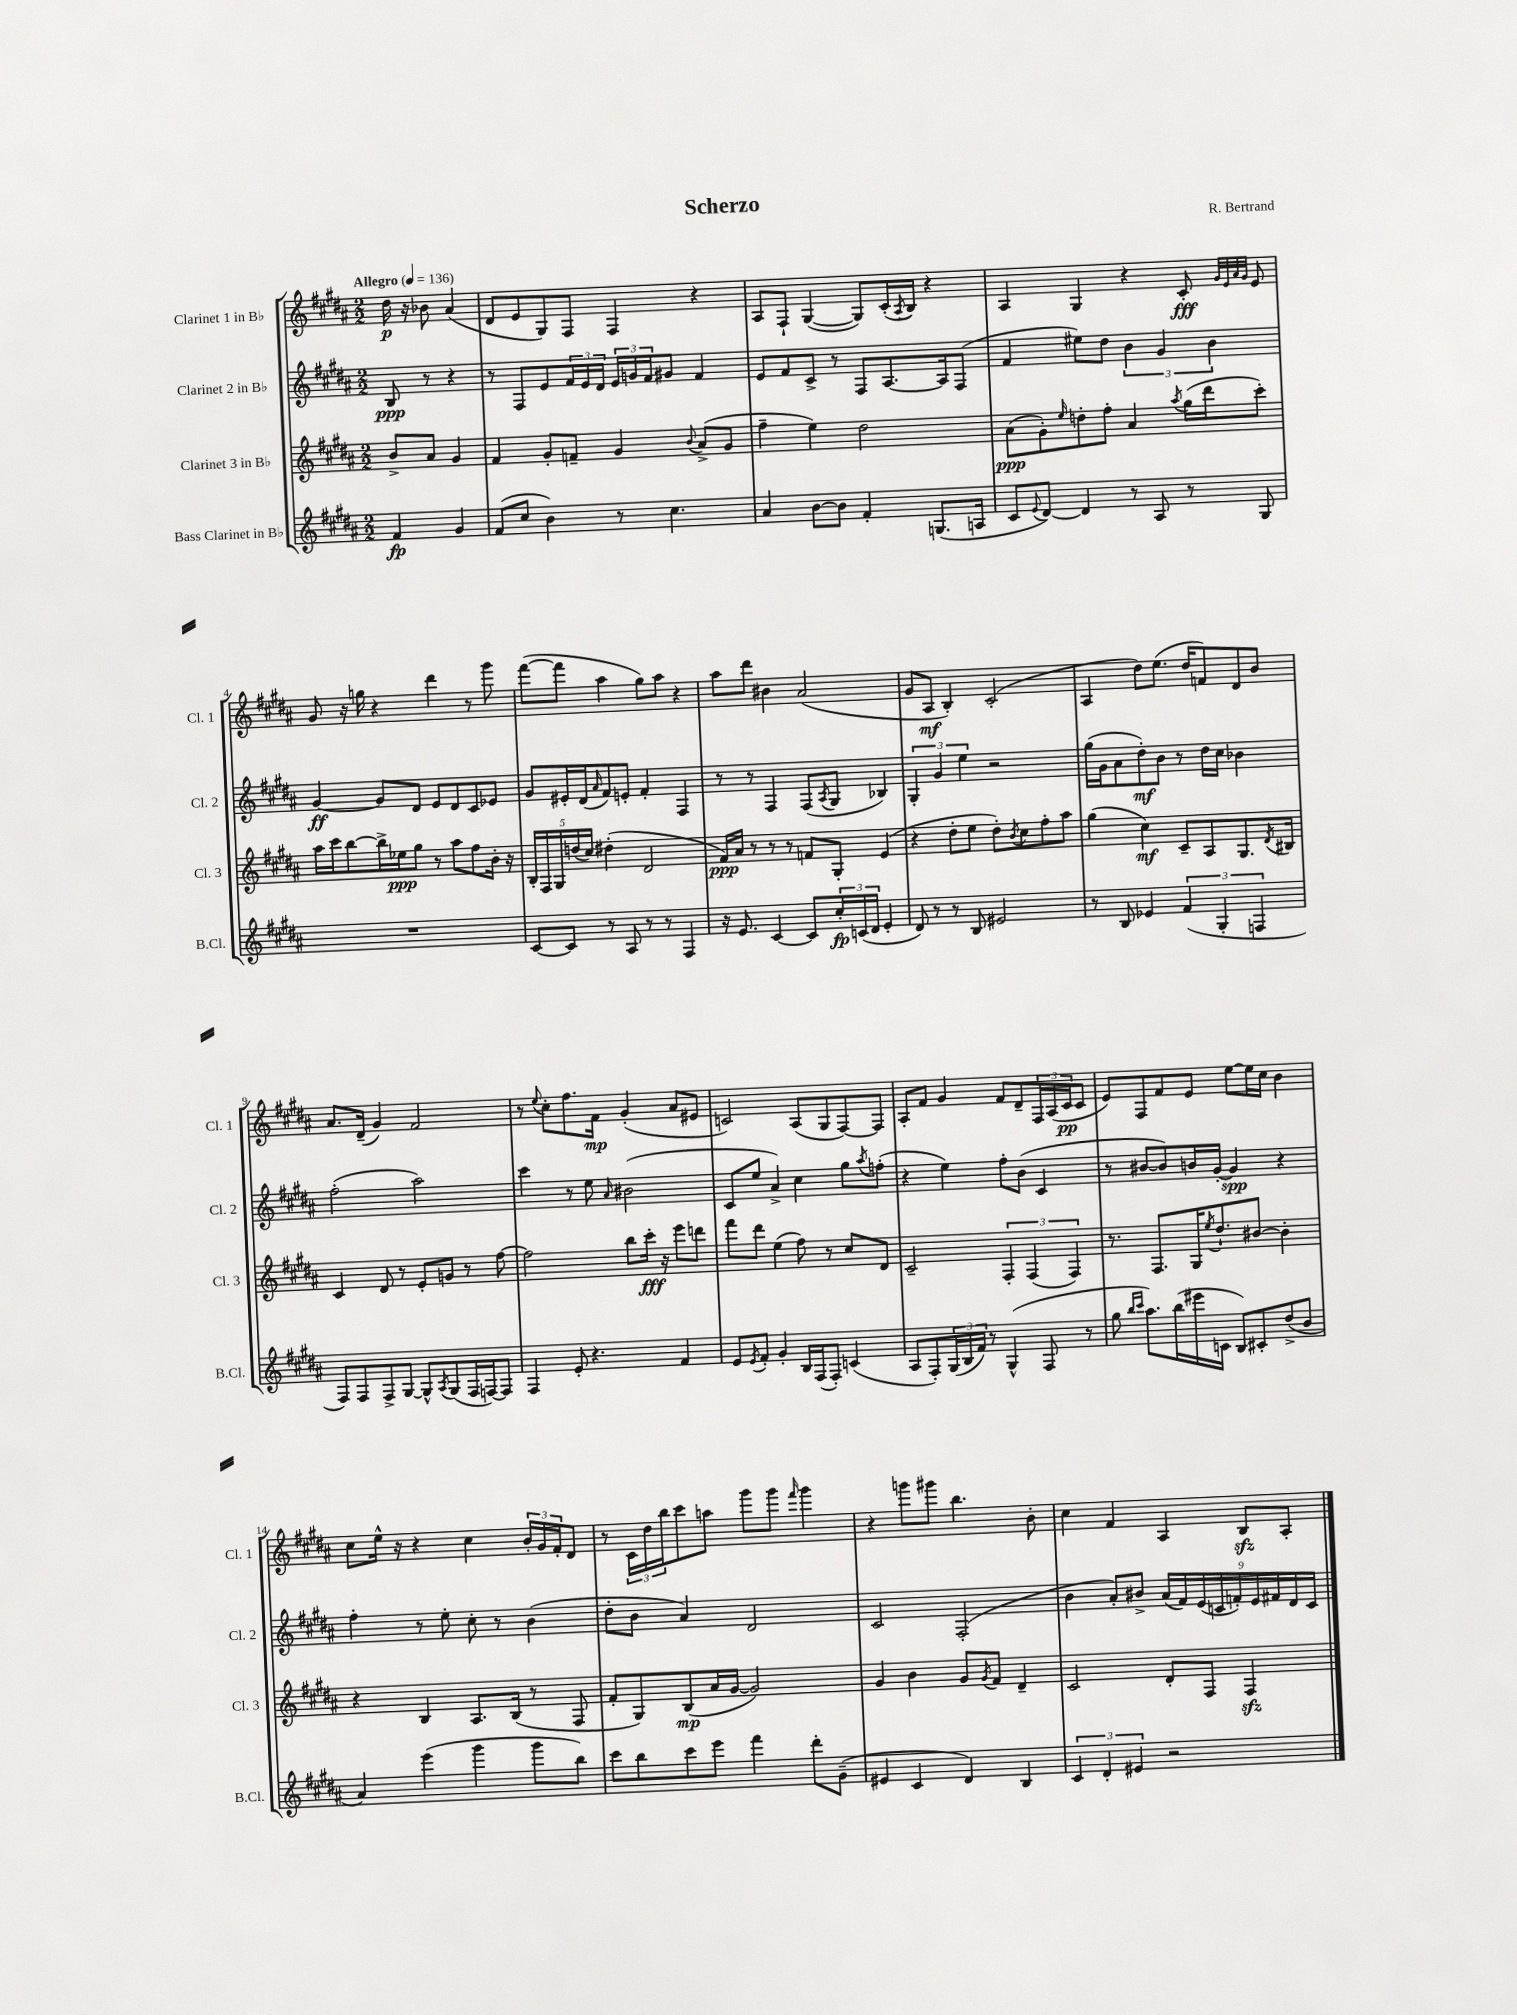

**kern	**dynam	**kern	**dynam	**kern	**dynam	**kern	**dynam
*part4	*part4	*part3	*part3	*part2	*part2	*part1	*part1
*staff4	*staff4	*staff3	*staff3	*staff2	*staff2	*staff1	*staff1
*I"Bass Clarinet in B♭	*	*I"Clarinet 3 in B♭	*	*I"Clarinet 2 in B♭	*	*I"Clarinet 1 in B♭	*
*I'B.Cl.	*	*I'Cl. 3	*	*I'Cl. 2	*	*I'Cl. 1	*
*clefG2	*	*clefG2	*	*clefG2	*	*clefG2	*
*k[f#c#g#d#a#]	*	*k[f#c#g#d#a#]	*	*k[f#c#g#d#a#]	*	*k[f#c#g#d#a#]	*
*M2/2	*	*M2/2	*	*M2/2	*	*M2/2	*
*MM136	*	*MM136	*	*MM136	*	*MM136	*
=	=	=	=	=	=	=	=
!	!	!	!	!	!	!LO:TX:a:B:t=Allegro	!
4f#/	fp	8b^/L	.	8B/	ppp	16dd#\	p
.	.	.	.	.	.	16r	.
.	.	8a#/J	.	8r	.	8b-X\	.
4g#/	.	4g#/	.	4r	.	(4a#/	.
=1	=1	=1	=1	=1	=1	=1	=1
(8f#/L	.	4f#/	.	8r	.	8d#/L	.
8cc#/J	.	.	.	8F#/L	.	8e/	.
4b\)	.	8g#'/L	.	8e/	.	8G#/)	.
.	.	8fn~/J	.	24f#/L	.	8F#/J	.
.	.	.	.	24e/	.	.	.
.	.	.	.	24d#/JJ	.	.	.
8r	.	4g#/	.	24e/LL	.	4F#/	.
.	.	.	.	24gn/	.	.	.
.	.	.	.	24f#/J	.	.	.
4.cc#\	.	.	.	8g#X/J	.	.	.
.	.	8qqb/	.	.	.	.	.
.	.	(8a#^/L	.	4f#/	.	4r	.
.	.	8g#/J	.	.	.	.	.
=2	=2	=2	=2	=2	=2	=2	=2
4a#/	.	4ff#~\	.	8e/L	.	8A#/L	.
.	.	.	.	8f#/	.	8F#`/J	.
[8b\L	.	4ee\)	.	8c#^/J	.	([4G#/	.
8b\J]	.	.	.	8r	.	.	.
4f#'/	.	2dd#\	.	8F#/L	.	8G#/L])	.
.	.	.	.	[8.A#/	.	(16c#'/L	.
.	.	.	.	.	.	8qA#/	.
.	.	.	.	.	.	16B/JJ)	.
(8.Gn/L	.	.	.	.	.	4r	.
.	.	.	.	16A#/k]	.	.	.
.	.	.	.	(8F#/J	.	.	.
16An/Jk	.	.	.	.	.	.	.
=3	=3	=3	=3	=3	=3	=3	=3
8c#/L	.	(8a#\L	ppp	4f#/	.	4A#/	.
8qqe/	.	.	.	.	.	.	.
[8d#/J)	.	8g#'\)	.	.	.	.	.
.	.	16qqee/	.	.	.	.	.
4d#/]	.	8ddn'\	.	8ee#X\L)	.	4G#/	.
.	.	8ff#'\J	.	8dd#\J	.	.	.
8r	.	4a#/	.	6b\	.	4r	.
8A#/	.	.	.	.	.	.	.
.	.	.	.	6g#/	.	.	.
.	.	8qaa#/	.	.	.	.	.
8r	.	(16gg#\LL	.	.	.	8c#'/	fff
.	.	16ddd#\J	.	.	.	.	.
.	.	.	.	6b\	.	.	.
.	.	.	.	.	.	32qqg#/LLL	.
.	.	.	.	.	.	32qqe/	.
.	.	.	.	.	.	32qqa#/	.
.	.	.	.	.	.	32qqg#/JJJ	.
8G#/	.	8ccc#'\J)	.	.	.	8e/	.
!!LO:LB:g=z
=4	=4	=4	=4	=4	=4	=4	=4
1r	.	16aa#\LL	.	[4g#/	ff	8g#/	.
.	.	16ccc#\J	.	.	.	.	.
.	.	[8bb\	.	.	.	16r	.
.	.	.	.	.	.	16ggn\	.
.	.	16bb^\L]	.	8g#/L]	.	4r	.
.	.	16ee-X\J	ppp	.	.	.	.
.	.	8gg#\J	.	8d#/J	.	.	.
.	.	8r	.	8e/L	.	4ddd#\	.
.	.	8aa#\L	.	8d#/	.	.	.
.	.	8ff#\	.	8c#/	.	8r	.
.	.	16b'\Jk	.	8e-X/J	.	8ggg#\	.
.	.	16r	.	.	.	.	.
=5	=5	=5	=5	=5	=5	=5	=5
[8c#/L	.	20B'/LL	.	8g#/L	.	([8fff#\L	.
.	.	20F#/	.	.	.	.	.
.	.	20G#/	.	.	.	.	.
8c#/J]	.	.	.	16e#X'/L	.	8fff#\J]	.
.	.	(20ddn/	.	.	.	.	.
.	.	.	.	(16d#/J	.	.	.
.	.	20cc#/JJ)	.	.	.	.	.
.	.	.	.	16qqa#/	.	.	.
8r	.	(4dd#X'\	.	8f#/)	.	4aa#\	.
8A#/	.	.	.	8en'/J	.	.	.
8r	.	2d#/	.	4f#'/	.	8gg#\L)	.
8r	.	.	.	.	.	8aa#\J	.
4F#/	.	.	.	4F#/	.	4r	.
=6	=6	=6	=6	=6	=6	=6	=6
16r	.	16f#/LL)	ppp	8r	.	8aa#\L	.
8.e/	.	16a#/JJ	.	.	.	.	.
.	.	8r	.	8r	.	8ddd#\J	.
[4c#/	.	8r	.	4F#/	.	4b#X\	.
.	.	8r	.	.	.	.	.
8c#/L]	.	8fn/L	.	(8F#/L	.	(2a#/	.
.	.	.	.	8qA#/	.	.	.
24cc#'/L	fp	8G#'/J	.	8G#/J	.	.	.
(24cn/	.	.	.	.	.	.	.
24d#/JJ	.	.	.	.	.	.	.
4e'/	.	(4e/	.	4B-X/)	.	.	.
=7	=7	=7	=7	=7	=7	=7	=7
8d#/)	.	4r	.	6G#'/	.	8g#/L	.
8r	.	.	.	.	.	8A#/J	mf
.	.	.	.	6g#/	.	.	.
8r	.	8dd#'\L	.	.	.	4B'/)	.
.	.	.	.	6ee\	.	.	.
8B/	.	8ee\J	.	.	.	.	.
2e#X/	.	8dd#'\L)	.	2r	.	(2c#'/	.
.	.	8qb/	.	.	.	.	.
.	.	8cc#\	.	.	.	.	.
.	.	8ff#'\	.	.	.	.	.
.	.	8aa#\J	.	.	.	.	.
=8	=8	=8	=8	=8	=8	=8	=8
8r	.	(4gg#\	.	(16gg#\LL	.	4A#/	.
.	.	.	.	16g#\J	.	.	.
8B/	.	.	.	8a#\	.	.	.
4e-X/	.	4cc#\)	mf	8dd#'\)	mf	8dd#\L)	.
.	.	.	.	8b\J	.	(8.ee\J	.
(6f#/	.	8c#~/L	.	8r	.	.	.
.	.	.	.	.	.	16dd#/KL	.
.	.	8A#/	.	16dd#\LL	.	8fn/)	.
6G#'/	.	.	.	.	.	.	.
.	.	.	.	16cc#\JJ	.	.	.
.	.	8.G#/	.	4b-X\	.	8d#/	.
6Fn/	.	.	.	.	.	.	.
.	.	.	.	.	.	8b/J	.
.	.	8qd#/	.	.	.	.	.
.	.	16B#X/Jk	.	.	.	.	.
!!LO:LB:g=z
=9	=9	=9	=9	=9	=9	=9	=9
8F#/L)	.	4c#/	.	(2ff#'\	.	8.a#/L	.
8F#/	.	.	.	.	.	.	.
.	.	.	.	.	.	(16d#~/Jk	.
8F#^/	.	8d#/	.	.	.	4g#/)	.
[8G#/J	.	8r	.	.	.	.	.
8G#^^/L]	.	8e'/L	.	2aa#\)	.	2f#/	.
8qA#/	.	.	.	.	.	.	.
(8G#/	.	8gn/J	.	.	.	.	.
16F#/L	.	8r	.	.	.	.	.
[16Fn/J)	.	.	.	.	.	.	.
8F/J]	.	[8ff#\	.	.	.	.	.
=10	=10	=10	=10	=10	=10	=10	=10
4F#/	.	2ff#\]	.	4ccc#\	.	8r	.
.	.	.	.	.	.	8qqee/	.
.	.	.	.	.	.	8cc#'\L	.
8e'/	.	.	.	8r	.	8.ff#\	.
4.r	.	.	.	8ee\	.	.	.
.	.	.	.	.	.	16f#\Jk	mp
.	.	.	.	16qqa#/	.	.	.
.	.	8bb\L	.	(2b#X\	.	(4g#'/	.
.	.	16ccc#'\Jk	fff	.	.	.	.
.	.	16r	.	.	.	.	.
4f#/	.	8eee\L	.	.	.	8a#/L	.
.	.	8dddn\J	.	.	.	8e#X/J	.
=11	=11	=11	=11	=11	=11	=11	=11
8e/L	.	8fff#\L	.	8c#/L	.	2cn/)	.
8qe/	.	.	.	.	.	.	.
8f#'/J	.	8ddd#\J	.	8ee/J	.	.	.
4g#'/	.	(4ee\	.	4a#^/)	.	.	.
16B/LL	.	8ff#\)	.	4cc#\	.	(8A#/L	.
(16F#/J	.	.	.	.	.	.	.
8F#'/J)	.	8r	.	.	.	8G#/	.
(4cn/	.	8cc#/L	.	8gg#\L	.	[8F#/)	.
.	.	.	.	8qaa#/	.	.	.
.	.	8d#/J	.	(8ffn'\J	.	8F#/J]	.
=12	=12	=12	=12	=12	=12	=12	=12
8A#/L	.	2c#~/	.	4r	.	8A#'/L	.
8F#'/)	.	.	.	.	.	8f#/J	.
(24G#/L	.	.	.	4ee\)	.	4g#/	.
24B/	.	.	.	.	.	.	.
24f#/JJ)	.	.	.	.	.	.	.
8r	.	.	.	.	.	.	.
(4G#^^/	.	6F#'/	.	8ff#'\L	.	8f#/L	.
.	.	.	.	(8b\J	.	8d#~/	.
.	.	(6F#/	.	.	.	.	.
8F#/	.	.	.	4c#/	.	24F#/L	.
.	.	.	.	.	.	(24A#/	.
.	.	6F#/)	.	.	.	24c#/J	pp
8r	.	.	.	.	.	8c#/J	.
=13	=13	=13	=13	=13	=13	=13	=13
8gg#\	.	8.r	.	8r	.	8e/L)	.
16qqbb/LL	.	.	.	.	.	.	.
16qqccc#/JJ	.	.	.	.	.	.	.
8.aa#\L)	.	.	.	[8b#X/L	.	8F#/	.
.	.	8.F#/L	.	.	.	.	.
.	.	.	.	8b#/])	.	8f#/	.
(16bb\L	.	.	.	.	.	.	.
16eee#X\	.	16G#/K	.	16bn/L	.	8e/J	.
.	.	8qee/	.	.	.	.	.
16cn\JJ	.	8.dd#`/	.	[16g#'/JJ	.	.	.
8B/L)	.	.	.	4g#/]	spp	[8ee\L	.
8c#X'/	.	[8b#X/J	.	.	.	16ee\L]	.
.	.	.	.	.	.	16cc#\JJ	.
(8dd#^/	.	4b#'\]	.	4r	.	4b\	.
8b/J	.	.	.	.	.	.	.
!!LO:LB:g=z
=14	=14	=14	=14	=14	=14	=14	=14
4a#/)	.	4r	.	4ff#'\	.	8cc#\L	.
.	.	.	.	.	.	16ee^^\Jk	.
.	.	.	.	.	.	16r	.
(4eee\	.	4B/	.	8r	.	4r	.
.	.	.	.	8ee'\	.	.	.
4ggg#\	.	8.A#/L	.	8cc#'\	.	4cc#\	.
.	.	.	.	8r	.	.	.
.	.	(16B/Jk	.	.	.	.	.
8ggg#\L	.	8r	.	(4b\	.	24b'/LL	.
.	.	.	.	.	.	24g#/	.
.	.	.	.	.	.	24f#'/J	.
8bb\J)	.	8F#/	.	.	.	8d#/J	.
=15	=15	=15	=15	=15	=15	=15	=15
8ccc#\L	.	8f#'/L	.	8dd#'\L	.	8r	.
8bb\	.	8G#/)	.	8b\J	.	24c#\LL	.
.	.	.	.	.	.	24dd#\	.
.	.	.	.	.	.	24bb\J	.
8ccc#\	.	(8B/	mp	4a#/)	.	8ccc#\	.
8eee\J	.	16a#/L	.	.	.	8aan\J	.
.	.	[16g#/JJ	.	.	.	.	.
4fff#\	.	2g#/])	.	2d#/	.	8ggg#\L	.
.	.	.	.	.	.	8ggg#\J	.
.	.	.	.	.	.	16qqfff#/	.
8ddd#'\L	.	.	.	.	.	4ggg#\	.
(8g#~\J	.	.	.	.	.	.	.
=16	=16	=16	=16	=16	=16	=16	=16
4e#X/	.	4g#/	.	2c#/	.	4r	.
4c#/	.	4b\	.	.	.	8gggn\L	.
.	.	.	.	.	.	8ggg#X\J	.
4d#/)	.	8g#/L	.	(2F#'/	.	4.bb\	.
.	.	8qg#/	.	.	.	.	.
.	.	8f#/J	.	.	.	.	.
4B/	.	4d#~/	.	.	.	.	.
.	.	.	.	.	.	8b'\	.
=17	=17	=17	=17	=17	=17	=17	=17
6c#/	.	2c#/	.	4b\	.	4cc#\	.
6d#'/	.	.	.	.	.	.	.
.	.	.	.	8a#'/L)	.	4f#/	.
6e#X/	.	.	.	.	.	.	.
.	.	.	.	8b#X^/J	.	.	.
2r	.	8d#'/L	.	(18a#/LL	.	4A#/	.
.	.	.	.	18f#/)	.	.	.
.	.	.	.	(18e/	.	.	.
.	.	8F#/J	.	.	.	.	.
.	.	.	.	18cn/	.	.	.
.	.	.	.	18fn'/)	.	.	.
.	.	4F#zz/	.	.	.	8Bzz/L	.
.	.	.	.	18e/	.	.	.
.	.	.	.	18f#X/	.	.	.
.	.	.	.	.	.	8A#'/J	.
.	.	.	.	18d#/	.	.	.
.	.	.	.	18c/JJ	.	.	.
==	==	==	==	==	==	==	==
*-	*-	*-	*-	*-	*-	*-	*-
